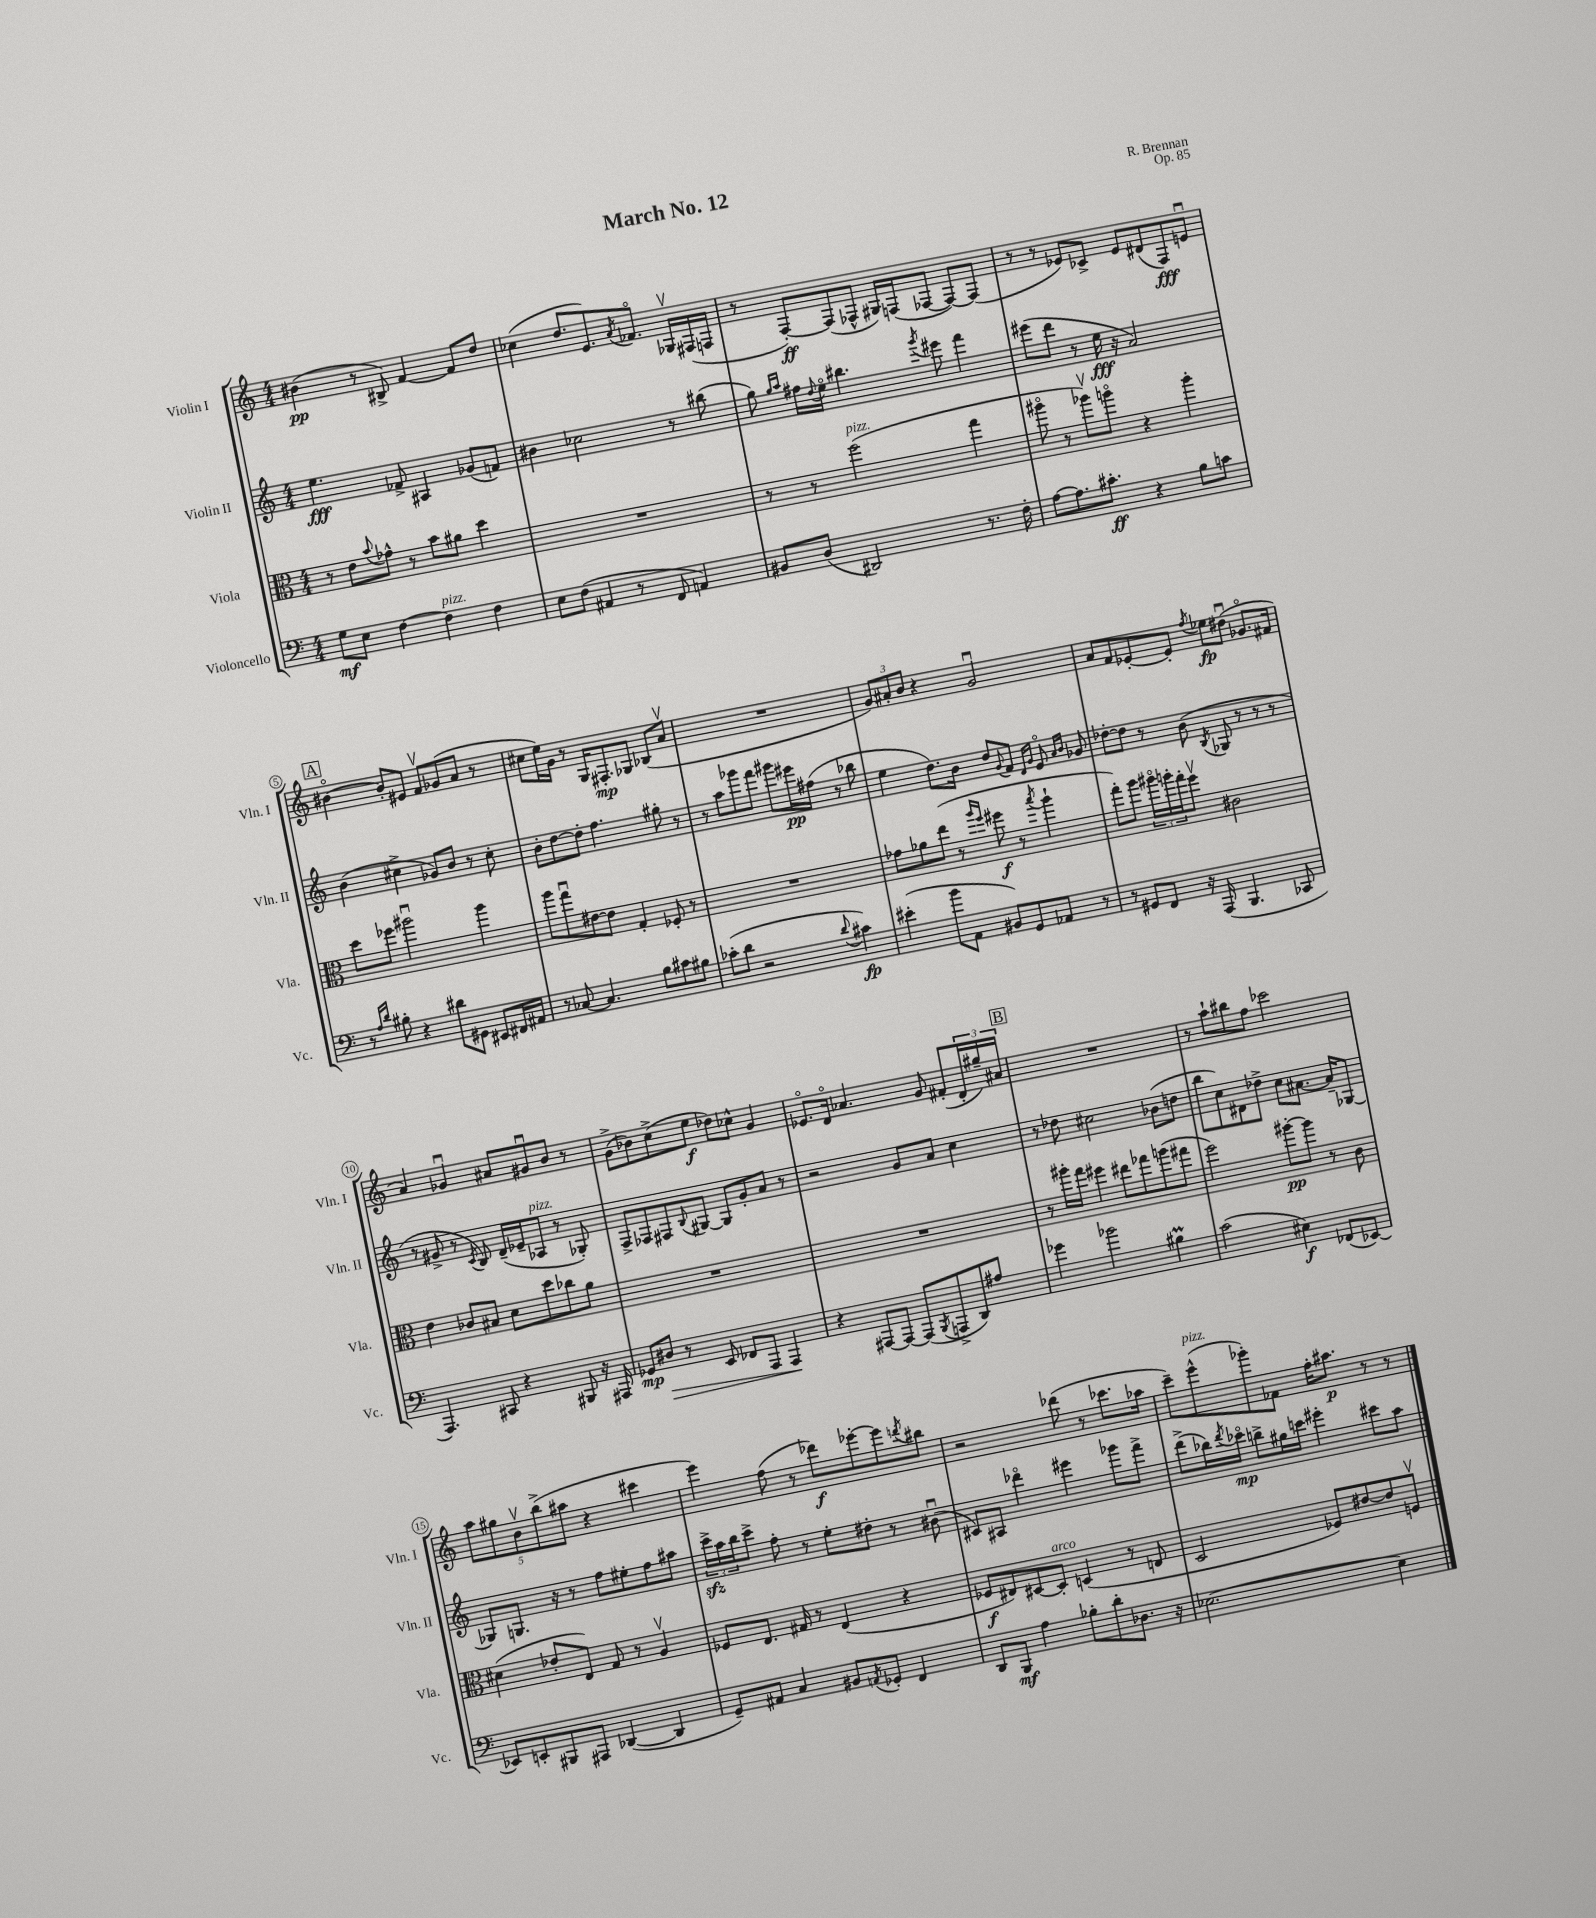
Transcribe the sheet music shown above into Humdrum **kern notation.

**kern	**kern	**kern	**kern
*staff4	*staff3	*staff2	*staff1
*clefF4	*clefC3	*clefG2	*clefG2
*k[]	*k[]	*k[]	*k[]
*M4/4	*M4/4	*M4/4	*M4/4
8G	8r	4.ee	(4b#
8E	8e	.	.
.	8qqb	.	.
[4F	8g-^^	.	8r
.	8r	8f-^	8B#^)
4F]	8b	4A#	[4f
.	8a#	.	.
4F	4dd	(8g-	8f]
.	.	8f)	8dd
=	=	=	=
8E	1r	4b#	(4cc-
(8F	.	.	.
4AA#	.	2cc-	8.dd
.	.	.	8.e)
8r	.	.	.
.	.	.	8qa
8FF	.	.	8.f-o
4AA)	.	8r	.
.	.	.	16G-v
.	.	(8bb#	(16F#
.	.	.	16F
=	=	=	=
8BB#	8r	8gg)	8r
.	.	16qqgg	.
.	.	16qqaa	.
(8D	8r	16ff#	[8F')
.	.	8qqdd	.
.	.	16eeo	.
2DD#)	(2ff	4.bb#	(8F]
.	.	.	8F-^^
.	.	.	16G#)
.	.	.	(16F
.	.	8qggg	.
.	.	8eee#	[8F-
8.r	4gg	4fff	8F-_)
.	.	.	(8F-]
16F'	.	.	.
=	=	=	=
[8A	8aa#o	(8eee#	8r
8.A]	8r	8ddd	8r
.	8aa-v)	8r	8e-)
8.c#'	.	.	.
.	8aao	16ee	8c-^
.	.	16r	.
4r	4r	2a)	8e-
.	.	.	(8d#
8B	4aa'	.	8F)
8c	.	.	8eu
=	=	=	=
8r	8dd	(4b	[4b#o
16qqA	.	.	.
16qqd	.	.	.
8B#'	8ff-	.	.
4r	2aa#u	4cc#^	8b#']
.	.	.	8e#
8d#	.	8g-)	8fv
8GG#	.	8b	(8g-
8EE#	4aa#	8r	8a
16FF#	.	8cc#'	8r
16AA#	.	.	.
=	=	=	=
8r	8aa	8b'	8cc#
[8C-	8ggu	[8dd	16ee)
.	.	.	16g
4.C-]	[8e#	8dd']	8r
.	8e#]	4.ff	16G
.	.	.	8.F#'
.	4G'	.	.
8B	.	.	8G-
8c#	8F-'	8gg#'	(8B-
8B#	8r	8r	8av
=	=	=	=
(8c-'	1r	8r	1r
8d	.	8aa	.
2r	.	8ggg-	.
.	.	8fff	.
.	.	8ggg#	.
.	.	16eee#	.
.	.	(16ff#	.
8qqd	.	.	.
4c#)	.	8r	.
.	.	8bb-	.
=	=	=	=
(4e#'	8g-	4ee	12g)
.	.	.	12a#'
.	8a-	.	.
.	.	.	12b
8b	(8ee	8.dd)	4r
8AA	8r	.	.
.	.	16b	.
.	16qqaa	.	.
.	16qqff	.	.
8BB#)	8ff#	8dd	2gu
.	.	8qqg	.
8GG	8r	8f	.
.	.	16qqd	.
.	8qbb	16qqg	.
8AA-	4aa`	8eo	.
.	.	16qqa	.
.	.	16qqb	.
8r	.	8g-	.
=	=	=	=
8r	8gg')	[8dd-'	8a
8GG#	8aa	8dd-]	8f
8FF	24aa#o	8r	[8e-'
.	24aa'	.	.
.	24gg'	.	.
16r	8ffv	(8b	8e-']
(16AAA	.	.	.
.	.	8qB	8qff
4.BBB	2c#	8G-	8ee-
.	.	8r	(8dd#u
.	.	8r	8.g-o
8CC-	.	8r	.
.	.	.	16f#
=	=	=	=
4.AAA)	4e	8r	4a)
.	.	8g#^	.
.	8c-	8r	4g-u
.	.	8qc	.
8CC#	8B#	8B)	.
4r	8d	(16d~	8a#
.	.	16e-~	.
.	8dd	8A-	8g#u
8BBB#	8cc-	8r	8b
16r	8a	8G-')	8r
16AAA#	.	.	.
=	=	=	=
8GG-	1r	8F^	(8g^
8D#	.	8F-	8b-)
8r	.	8F#	(8cc^
.	.	8qqB	.
8EE	.	[8G#	8ee
8FF-	.	8G#]	8dd-)
8AAA	.	8g'	8cc-^^
4AAA	.	8a	4g
.	.	8r	.
=	=	=	=
4r	1r	2r	8.e-o
.	.	.	16do
[8AAA#	.	.	4.a-
8AAA#_	.	.	.
(8AAA#]	.	8g	.
8qBBB	.	.	.
8AAA^	.	8a	8g
8DD)	.	4cc	(8f#'
8A#	.	.	24d'
.	.	.	24gg#~)
.	.	.	24a#
=	=	=	=
4g-	8r	8r	1r
.	16aa#'	8dd-	.
.	16gg	.	.
2b-	4ff#	2cc#	.
.	8ee#	.	.
.	8gg-	.	.
4B#	(8aa	(8b-	.
.	8gg#	8dd	.
=	=	=	=
(2c	2ff)	8bb	8r
.	.	8cc)	8aa`
.	.	8d#	8bb#
.	.	8dd-^	8ff
4E#)	[8aa#'	8cc	2ccc-
.	8aa#]	[8.a#	.
(8FF-	8r	.	.
.	.	16a#~]	.
[8EE-)	8c	[8G-	.
=	=	=	=
8EE-]	(4d#	8G-]	10aa
.	.	.	10gg#
8EE'	.	8.G	.
.	.	.	10bv
8BBB#	8e-'	.	.
.	.	.	(10bb^
.	.	16r	.
8AAA#	8E)	8r	.
.	.	.	10aa#
([4DD-	8G	8ff	4r
.	8r	8ee#'	.
4DD-]	4Av	8ff	4ccc#
.	.	8aa#	.
=	=	=	=
8GG~)	8F-	24ccc^	4eee)
.	.	24aa	.
.	.	24bb	.
8AA#	8.E	8ccc^	.
4C	.	8ff'	(8ff
.	16G#	.	.
.	8r	8r	8r
8BB#	(4E	8ee'	8ddd-)
8qAA	.	.	.
8GG-'	.	8dd#'	[8eee-'
4FF	4r	8r	8eee-]
.	.	.	8qddd
.	.	(8b#u	8bb#
=	=	=	=
8DD	8F-	8c#)	2r
8BBB	8E#)	8A#	.
4A	[8D#	4ddd-o	.
.	8D#']	.	.
8B-'	(4D	4eee#	(8ddd-
8d'	.	.	8r
8.D-	8r	8ggg-	8.ccc-
.	8E	8fff^	.
16r	.	.	16aa-
=	=	=	=
[2.E-	2D	(8ddd^	8ccc~)
.	.	16bb-)	(8eee^^
.	.	8qddd	.
.	.	16ccc-o	.
.	.	8bb^	8ggg-')
.	.	16gg#	8f-
.	.	16ccc	.
.	8F-)	4eee#'	16ff'
.	.	.	8.aa#
.	[8e#	.	.
4E-]	8e#]	8ccc#	8r
.	8Fv	8aa	8r
==	==	==	==
*-	*-	*-	*-
